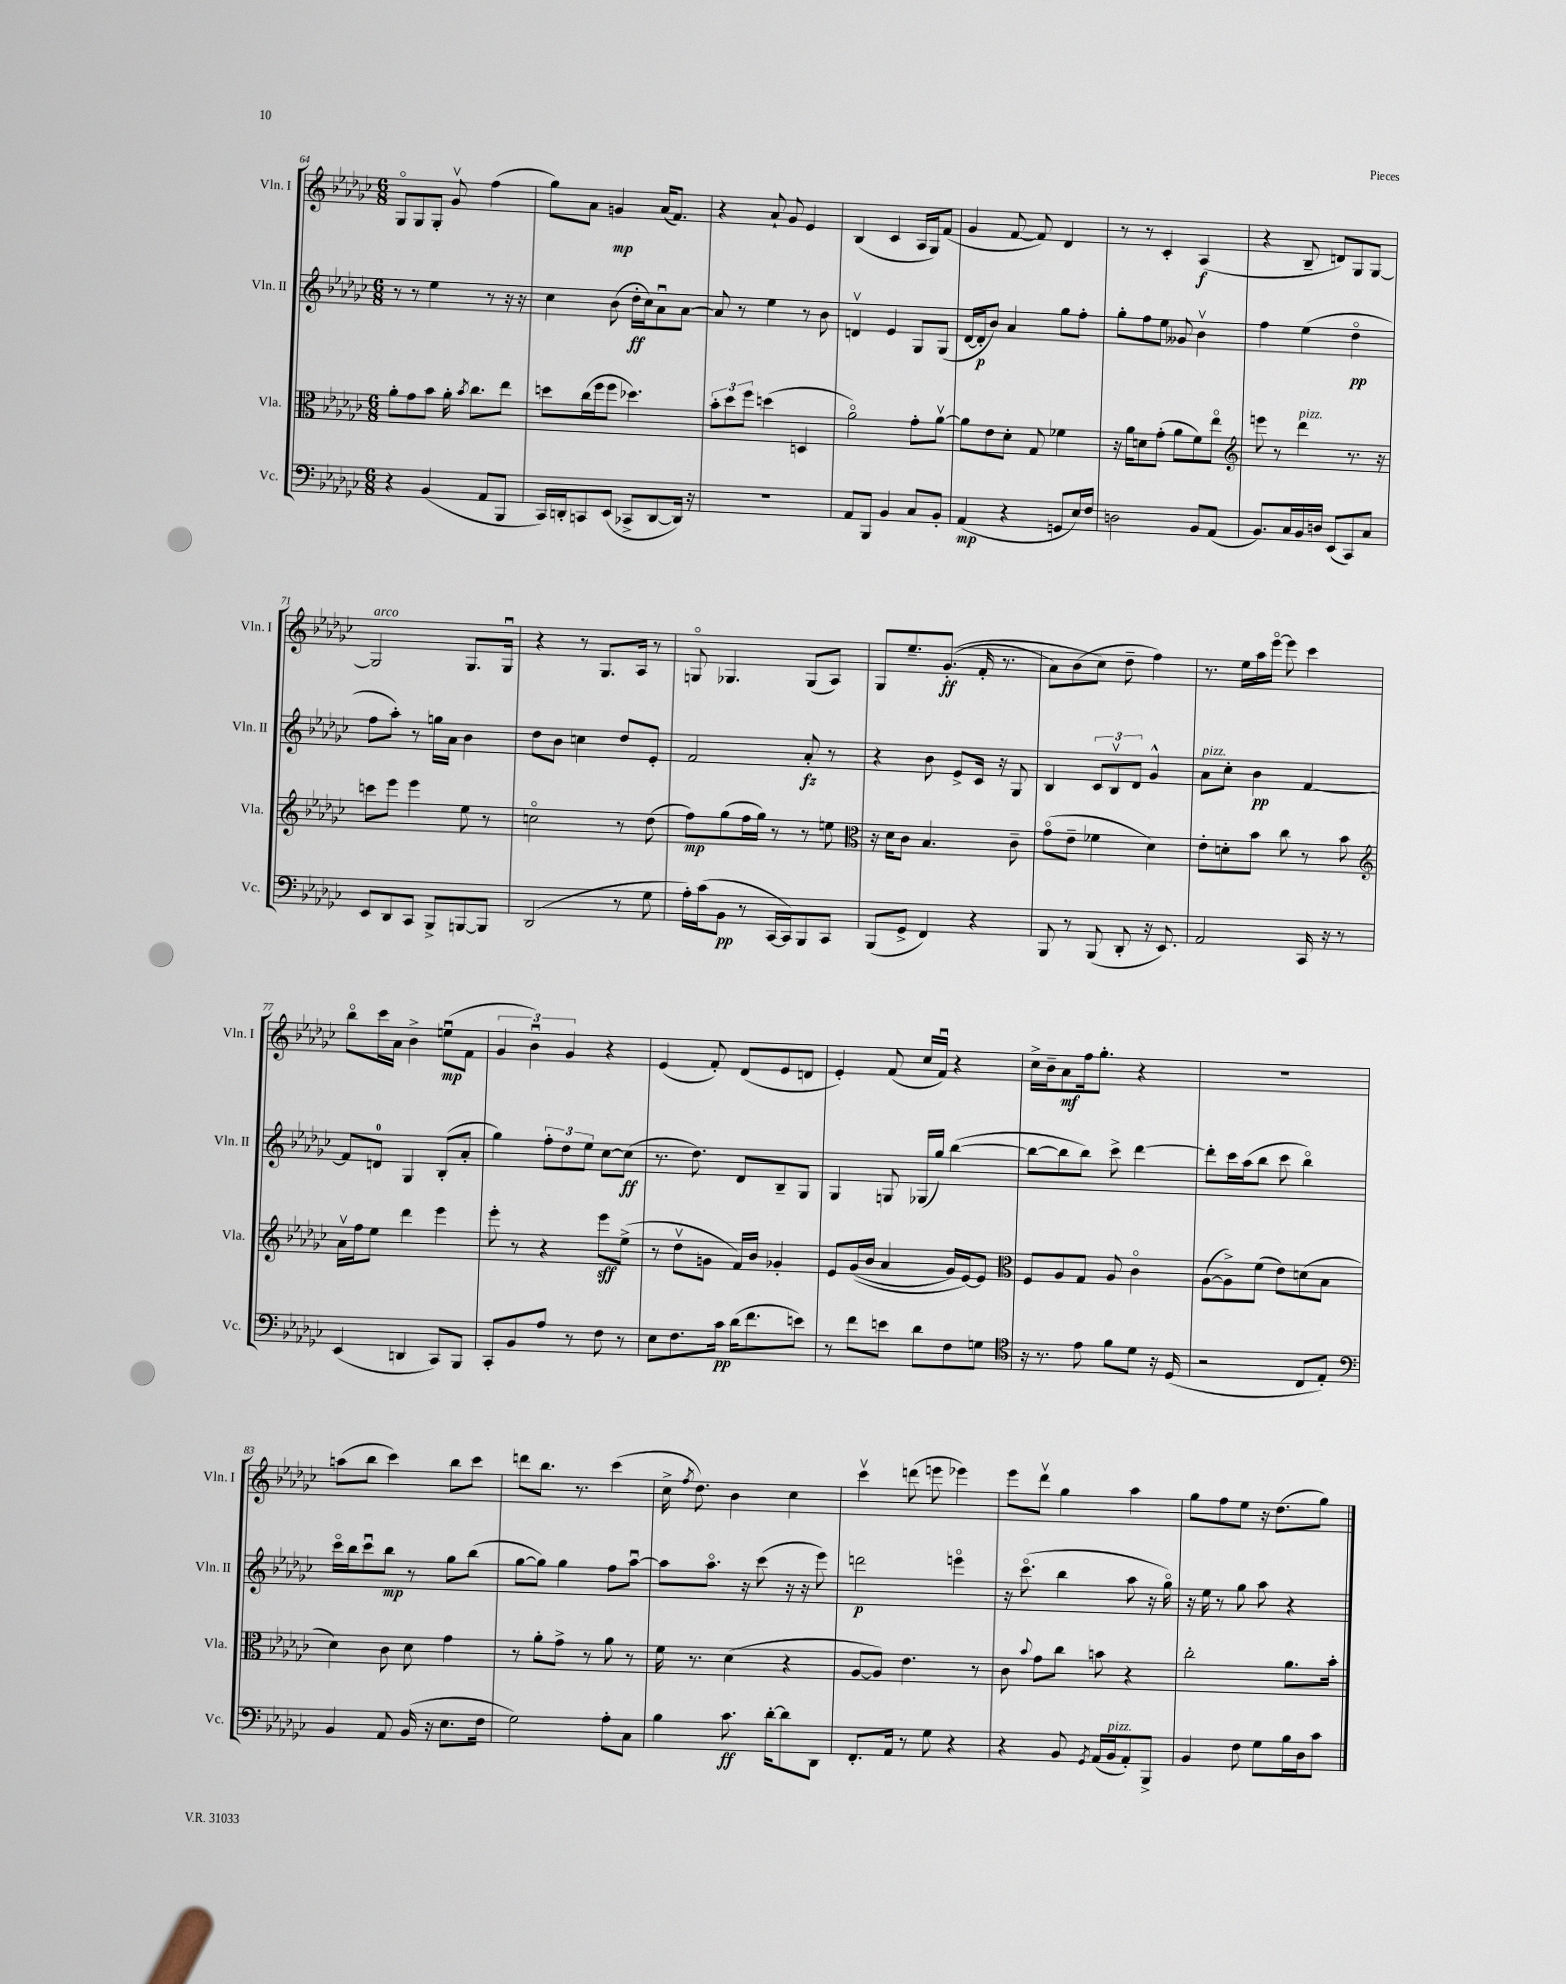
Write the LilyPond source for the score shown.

<<
\new StaffGroup <<
\new Staff = "s0" \with { instrumentName = "Vln. I" shortInstrumentName = "Vln. I" } {
    \clef treble \key ges \major \numericTimeSignature \time 6/8
    \autoBeamOff ges8[\flageolet ges8 ges8]-. ges'8\upbow f''4( |
    ges''8[) aes'8] g'4\mp aes'16[( f'8.]) |
    r4 aes'8-! ges'8 ees'4 |
    bes4( ces'4 aes16[ ges16) f'8]( |
    ges'4 f'8~ f'8) des'4 |
    r8 r8 ces'4-. aes4\f( |
    r4 bes8-- d'8[) ges8 ges8]~ |
    ges2^\markup { \italic "arco" } ges8.[ ges16]\downbow |
    r4 r8 ges8.[ aes16] r8 |
    g8\flageolet ges4. ges8[( aes8]) |
    ges8[ ees''8.-- ges'8.]-.\ff(\( f'16-. r8. |
    aes'8[) bes'8( ces''8]\) des''8-- f''4) |
    r8. ees''16[ aes''16 ees'''16]~\flageolet ees'''8 ces'''4 |
    bes''8[\flageolet ces'''16 aes'16] bes'4-> e''8[\downbow\mp( f'8] |
    \tuplet 3/2 { ges'4 bes'4\downbow) ges'4 } r4 |
    ees'4( f'8-.) des'8[( ees'8 d'8] |
    ees'4-.) f'8( ces''16[ f'16]\downbow) r4 |
    ces''16[-> bes'16-- aes'8\mf f''16 ges''8.]-. r4 |
    R2. |
    a''8[( bes''8] ces'''4) bes''8[ ces'''8] |
    d'''8[ bes''8.] r8. ces'''4( |
    ces''16-> \acciaccatura { f''8 } des''8.) bes'4 ces''4 |
    ces'''4\upbow d'''8( e'''8 ees'''4) |
    ees'''8[ des'''8]\upbow ges''4 aes''4 |
    ges''8[ f''8 ees''8] r16 des''8.[( ges''8]) \bar "|." |
}
\new Staff = "s1" \with { instrumentName = "Vln. II" shortInstrumentName = "Vln. II" } {
    \clef treble \key ges \major \numericTimeSignature \time 6/8
    \autoBeamOff r8 r8 ees''4 r8 r16 r16 |
    ces''4 bes'8( des''16[-.\ff ces''16) aes'8\downbow aes'8]~ |
    aes'8 r8 ees''4 r8 bes'8 |
    d'4\upbow ees'4 ges8[ ges8]( |
    des'16[~ des'16-.\p bes'8]) aes'4 ges''8[ f''8]-. |
    ges''8[-. f''8 ees''8] geses'8 bes'4\upbow |
    f''4 ees''4( des''4\flageolet\pp |
    f''8[ aes''8]-.) r8 g''16[ aes'16] bes'4 |
    des''8[ bes'8] c''4 des''8[ ees'8]-. |
    f'2 aes'8-.\fz r8 |
    r4 bes'8 ees'8[-> ces'16] r16 ges8 |
    bes4 \tuplet 3/2 { ces'8[ bes8\upbow des'8] } ges'4-^ |
    aes'8[^\markup { \italic "pizz." } ces''8]-. bes'4\pp f'4~ |
    f'8[ d'8]-0 ges4 bes8[-.( aes'8]-. |
    ges''4) \tuplet 3/2 { f''8[-. des''8 ees''8] } ces''8[~ ces''8]\ff( |
    r8. des''8.) des'8[ bes8-- ges8] |
    ges4 g8 ges16[( ges''16]) bes''4~( |
    bes''8[~ bes''8 bes''8]) ces'''8-> des'''4~ |
    des'''8[-. ces'''16 aes''16( bes''8] ces'''8 bes''4\flageolet) |
    ces'''16[\flageolet bes''16 ces'''8\downbow bes''8]\mp r8 ges''8[ bes''8]( |
    ges''8[~ ges''8]) ges''4 f''8[ aes''8]~\downbow |
    aes''8[ aes''8.]\flageolet r16 ces'''8( r16 r16 ees'''8) |
    d'''2\p e'''4\flageolet |
    r16 ces'''8.\flageolet( bes''4 aes''8 r16 ges''16\flageolet) |
    r16 ees''16 r8 ges''8 aes''8 r4 \bar "|." |
}
\new Staff = "s2" \with { instrumentName = "Vla." shortInstrumentName = "Vla." } {
    \clef alto \key ges \major \numericTimeSignature \time 6/8
    \autoBeamOff aes'8[-. ges'8 bes'8] aes'16-. \acciaccatura { bes'8 } ces''8.[ ees''8] |
    d''8[ ces''16( f''16 f''8] des''4.) |
    \tuplet 3/2 { bes'8[-. des''8 f''8] } d''4( d4 |
    aes'2\flageolet) ges'8[-. aes'8]~\upbow |
    aes'8[ ees'8 des'8]-. ges8 fes'4 |
    r16 aes'16[ d'8 ges'8]-.( aes'8[ f'8) ees''8]\flageolet |
    \clef treble e'''8 r8 des'''4^\markup { \italic "pizz." } r8. r16 |
    c'''8[ ees'''8] ees'''4 ees''8 r8 |
    c''2\flageolet r8 des''8( |
    f''8[\mp) ges''8( f''16 ges''16]) r8 r8 e''8 |
    \clef alto r16 des'16[ ces'8] bes4. ces'8-- |
    ges'8[\flageolet( ees'8]-- fes'4 des'4) |
    ees'8[-. d'8-. bes'8] ces''8 r8 bes'8 |
    \clef treble aes'16[\upbow f''16 ees''8] des'''4 ees'''4 |
    ees'''8-. r8 r4 ees'''8[\sff ees''8]->( |
    r8 des''8[\upbow g'8] f'16[) bes'16] ges'4-. |
    ees'8[ ges'16(\( bes'16] aes'4 ges'16[) ees'16~\) ees'8] |
    \clef alto f8[ aes8 ges8] aes8 ces'4\flageolet |
    aes8[~( aes8->) f'8]( ees'8[) d'8( bes8] |
    des'4) ces'8 des'8 ges'4 |
    r8 aes'8[-. ges'8]-> r8 aes'8 r8 |
    f'16 r8. des'4( r4 |
    aes8[~ aes8]) ees'4. r8 |
    ces'8 \appoggiatura { bes'8 } ges'8[ ces''8] b'8 r4 |
    ces''2-. aes'8.[ bes'16]-. \bar "|." |
}
\new Staff = "s3" \with { instrumentName = "Vc." shortInstrumentName = "Vc." } {
    \clef bass \key ges \major \numericTimeSignature \time 6/8
    \autoBeamOff r4 bes,4( aes,8[ bes,,8] |
    ces,16[) d,16-. c,8 ees,8]( ces,8[-> d,8~ d,16]) r16 |
    R2. |
    aes,8[ bes,,8] bes,4 ces8[ bes,8]-. |
    aes,4\mp( r4 g,8[ ees16) f16] |
    d2 bes,8[ aes,8]( |
    bes,8.[) ces16 bes,16 d16] ees,8[( ces,8) ces8] |
    ees,8[ des,8 ces,8] bes,,8[-> b,,8~ b,,8] |
    des,2( r8 ges8 |
    aes16[-.) ces'16( bes,8]\pp r8 ces,16[~ ces,16) bes,,8 ces,8] |
    bes,,8[( ges,8]-> f,4) r4 |
    bes,,8 r8 bes,,8( des,8-. r16 ees,8.) |
    aes,2 ces,16 r16 r8 |
    ees,4( d,4 ces,8[) bes,,8] |
    ces,8[-. bes,8 aes8] r8 f8 r8 |
    ees8[ f8. ces'16]\pp des'16[( f'8. e'8]) |
    r8 f'8[ e'8] des'8[ f8 g8] |
    \clef tenor r16 r8. ees'8 f'8[ des'8] r16 des16( |
    r2 ces8[ ees8]-.) |
    \clef bass bes,4 aes,8 bes,16( r16 ees8.[ f16] |
    ges2) aes8[-. ces8] |
    bes4 ces'8.\ff des'16[~-. des'8 des,8] |
    f,8.[-. aes,16] r8 ges8 r4 |
    r4 bes,8 \acciaccatura { ges,8 } aes,16[( bes,16^\markup { \italic "pizz." } aes,8-.) bes,,8]-> |
    bes,4 f8 ges8[ bes16 des16 ces'8] \bar "|." |
}
>>
>>
\layout { \context { \Score currentBarNumber = #64 } }
